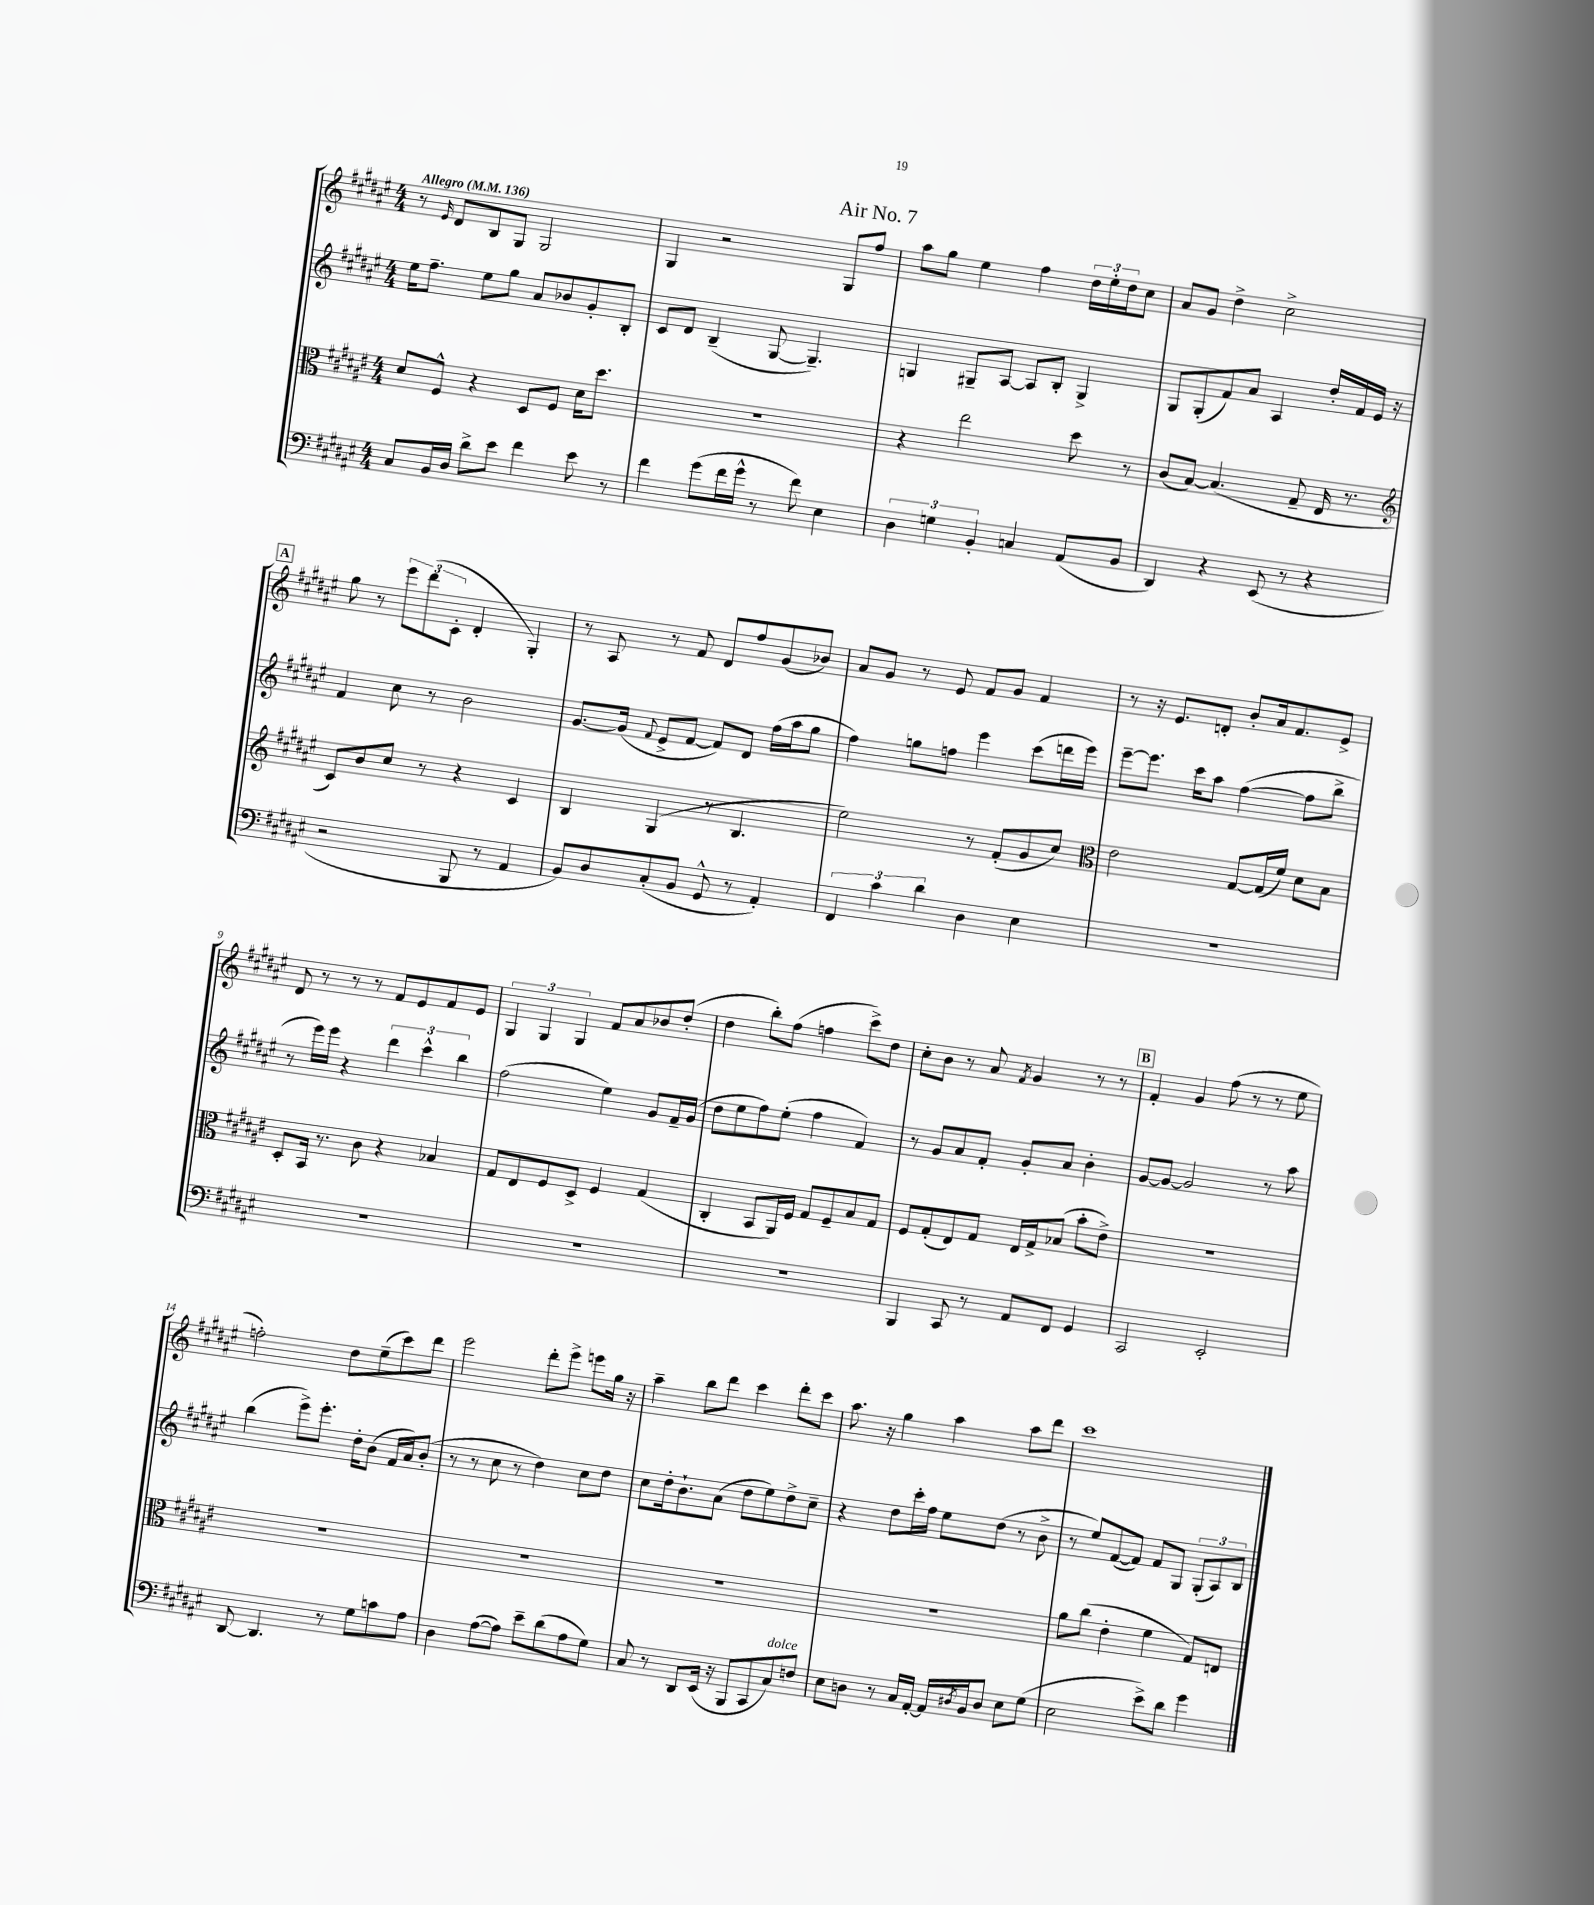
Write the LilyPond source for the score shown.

\header { title = "Air No. 7" }
<<
\new StaffGroup <<
\new Staff = "s0" {
    \clef treble \key fis \major \numericTimeSignature \time 4/4 \tempo "Allegro" 4 = 136
    r8 \grace { eis'16 } dis'8 b8 gis8 gis2 |
    gis4 r2 gis8 fis''8 |
    ais''8 gis''8 eis''4 fis''4 \tuplet 3/2 { dis''16 eis''16-. dis''16 } cis''8 |
    ais'8 gis'8 dis''4-> cis''2-> |
    \mark \markup { \box "A" } gis''8 r8 \tuplet 3/2 { eis'''8 dis'''8( cis'8-. } dis'4-. gis4-.) |
    r8 ais8 r8 fis'8 dis'8 fis''8 gis'8( bes'8) |
    ais'8 gis'8 r8 eis'8 fis'8 gis'8 fis'4 |
    r8 r16 eis'8. d'8-. b'8-. ais'16 fis'8. eis'8-> |
    dis'8 r8 r8 r8 fis'8 eis'8 fis'8 eis'8 |
    \tuplet 3/2 { gis4 gis4 gis4 } fis'8 ais'8 bes'8 dis''8-.( |
    dis''4 b''8-.) fis''8( f''4 cis'''8->) dis''8 |
    cis''8-. b'8 r8 ais'8 \acciaccatura { fis'8 } gis'4 r8 r8 |
    \mark \markup { \box "B" } fis'4-. gis'4 fis''8( r8 r8 eis''8 |
    f''2-.) dis''8 eis''8--( cis'''8) dis'''8 |
    eis'''2 dis'''8-. eis'''8-> e'''8 gis''16 r16 |
    ais''4-- b''8 dis'''8 cis'''4 dis'''8-. cis'''8 |
    ais''8. r16 gis''4 ais''4 ais''8 dis'''8 |
    cis'''1 \bar "|." |
}
\new Staff = "s1" {
    \clef treble \key fis \major \numericTimeSignature \time 4/4
    eis''16 fis''8.-- eis''8 gis''8 ais'8 bes'8 gis'8-. b8-. |
    cis'8 dis'8 b4--( gis8~ gis4.--) |
    g4 gis8-- ais8~ ais8 b8-. gis4-> |
    gis8 gis8-.( fis'8) ais'8 ais4 dis''16-. fis'16 eis'16 r16 |
    \mark \markup { \box "A" } fis'4 cis''8 r8 b'2 |
    gis'8.~ gis'16( \appoggiatura { fis'8 } eis'8-> fis'8~ fis'8) dis'8 fis''16( ais''16 gis''8 |
    fis''4) g''8 f''8 eis'''4 cis'''8( d'''16 eis'''16) |
    eis'''8~-- eis'''8. cis'''16 ais''8 fis''4~( fis''8 b''8-> |
    r8 eis'''16) eis'''16 r4 \tuplet 3/2 { dis'''4 cis'''4-^ b''4 } |
    fis''2( eis''4) gis'8 fis'16-- gis'16( |
    dis''8 eis''8 fis''8) eis''8-.( fis''4 fis'4) |
    r8 gis'8 ais'8 fis'8-. gis'8-. ais'8 b'4-. |
    \mark \markup { \box "B" } gis'8~ gis'8~ gis'2 r8 ais''8 |
    b''4( eis'''8->) eis'''8.-. dis''16-. b'8( fis'16 ais'16) b'8-.( |
    r8 r8 cis''8 r8 dis''4) cis''8 dis''8 |
    cis''8 dis''16-. b'8.-! ais'8( dis''8 eis''8) dis''8-> cis''8-- |
    r4 dis''8 cis'''16-. fis''16 eis''8 dis''8( r8 b'8-> |
    r8 eis''8) fis'8~( fis'8) fis'8 gis8 \tuplet 3/2 { gis8-.( ais8) b8 } \bar "|." |
}
\new Staff = "s2" {
    \clef alto \key fis \major \numericTimeSignature \time 4/4
    dis'8 fis8-^ r4 dis8 fis8 dis'16 dis''8. |
    R1 |
    r4 eis''2 dis''8 r8 |
    cis'8( b8~) b4.( gis8-- eis16 r8. |
    \mark \markup { \box "A" } \clef treble cis'8) b'8 cis''8 r8 r4 cis'4 |
    b4 gis4( r8 b4. |
    eis''2) r8 fis'8-.( gis'8 cis''8) |
    \clef alto eis'2 gis8~ gis16( fis'16) dis'8 b8 |
    dis8-. b,16 r8. cis'8 r4 bes4 |
    gis8 eis8 fis8 dis8-> fis4 gis4( |
    cis4-. b,8 ais,16) fis16 gis8 fis8-- b8 gis8 |
    fis8 gis8-.( eis8) gis8 eis16 gis16-> bes8( b'8-. eis'8->) |
    \mark \markup { \box "B" } R1 |
    R1 |
    R1 |
    R1 |
    R1 |
    ais'8 cis''8( eis'4-. fis'4 gis8) e8 \bar "|." |
}
\new Staff = "s3" {
    \clef bass \key fis \major \numericTimeSignature \time 4/4
    cis8 b,16 dis16 dis'8-> eis'8 fis'4 eis'8 r8 |
    fis'4 gis'8( fis'16 gis'16-^ r8 fis'8) eis4 |
    \tuplet 3/2 { dis4 g4 b,4-. } c4 ais,8( b,8 |
    dis,4) r4 eis,8( r8 r4 |
    \mark \markup { \box "A" } r2 b,,8 r8 ais,4 |
    b,8) dis8 cis8-.( b,8 gis,8-^ r8 ais,4-.) |
    \tuplet 3/2 { fis,4 cis'4 dis'4 } dis4 eis4 |
    R1 |
    R1 |
    R1 |
    R1 |
    b,,4 cis,8 r8 ais,8 fis,8 gis,4 |
    \mark \markup { \box "B" } cis,2 eis,2-. |
    dis,8~ dis,4. r8 gis8 c'8 ais8 |
    dis4 ais8~( ais8) eis'8-- dis'8( ais8 gis8) |
    cis8 r8 dis,8 eis,16( r16 b,,8 cis,8 cis8^\markup { \italic "dolce" }) f8 |
    eis8 d8 r8 cis16 ais,16~-. ais,16 \acciaccatura { dis8 } b,16 dis8 eis8 gis8( |
    eis2 eis'8->) dis'8 gis'4 \bar "|." |
}
>>
>>
